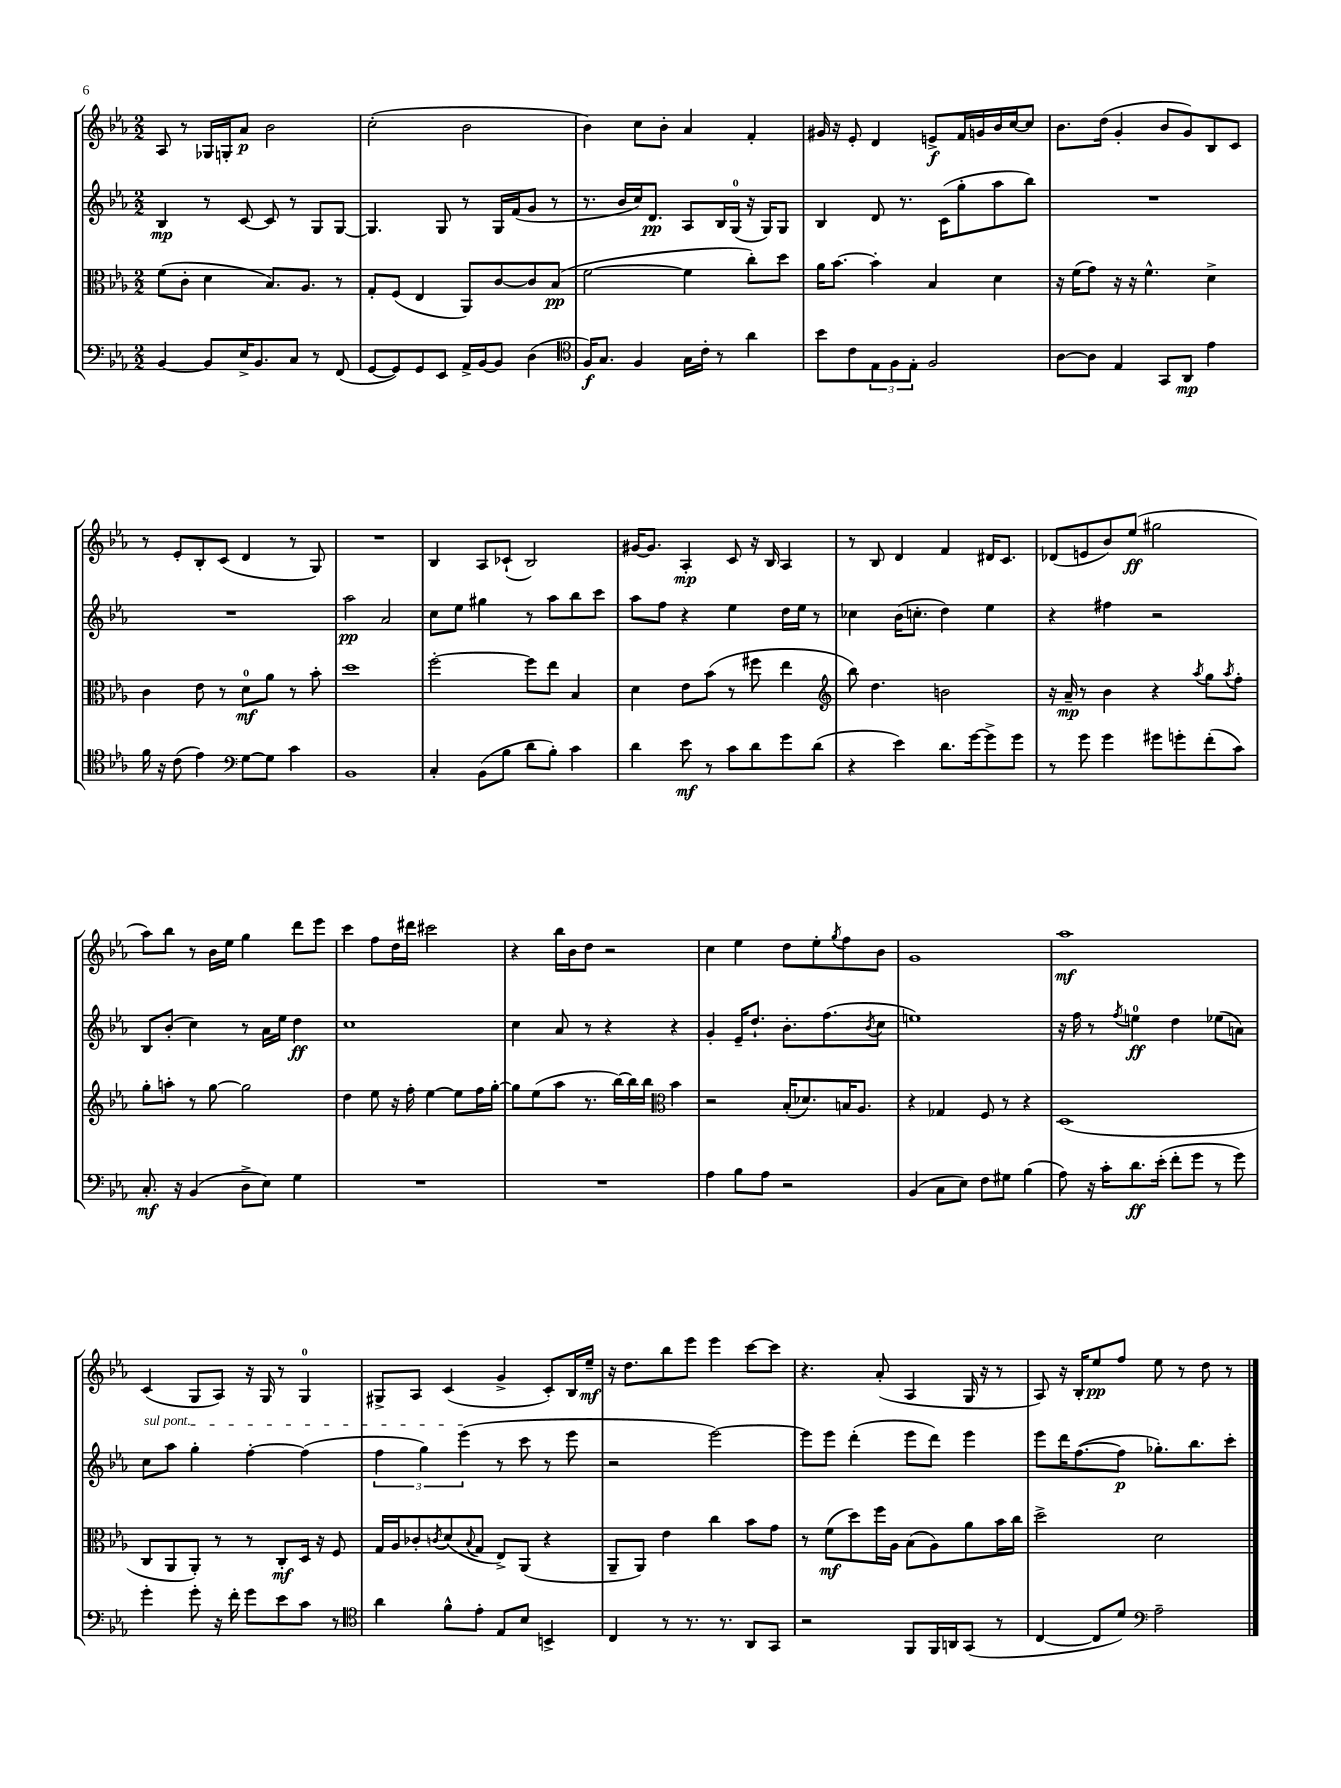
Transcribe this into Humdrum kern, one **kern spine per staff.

**kern	**dynam	**kern	**dynam	**kern	**dynam	**kern	**dynam
*part4	*part4	*part3	*part3	*part2	*part2	*part1	*part1
*staff4	*staff4	*staff3	*staff3	*staff2	*staff2	*staff1	*staff1
*clefF4	*	*clefC3	*	*clefG2	*	*clefG2	*
*k[b-e-a-]	*	*k[b-e-a-]	*	*k[b-e-a-]	*	*k[b-e-a-]	*
*M2/2	*	*M2/2	*	*M2/2	*	*M2/2	*
=13	=13	=13	=13	=13	=13	=13	=13
[4BB-/	.	(8f\L	.	4B-/	mp	8A-/	.
.	.	8c'\J	.	.	.	8r	.
8BB-/L]	.	4d\	.	8r	.	16G-X/LL	.
.	.	.	.	.	.	16Gn'/J	.
16E-^/K	.	.	.	[8c/	.	8a-/J	p
8.BB-/	.	.	.	.	.	.	.
.	.	8.B-/L)	.	8c/]	.	2b-\	.
8C/J	.	.	.	8r	.	.	.
.	.	8.A-/J	.	.	.	.	.
8r	.	.	.	8G/L	.	.	.
(8FF/	.	8r	.	[8G/J	.	.	.
=14	=14	=14	=14	=14	=14	=14	=14
[8GG/L	.	8G'/L	.	4.G/]	.	(2cc'\	.
8GG/])	.	(8F/J	.	.	.	.	.
8GG/	.	4E-/	.	.	.	.	.
8EE-/J	.	.	.	8G/	.	.	.
16AA-^/LL	.	8AA-/L)	.	8r	.	2b-\	.
[16BB-/J	.	.	.	.	.	.	.
8BB-/J]	.	[8c/	.	16G/LL	.	.	.
.	.	.	.	(16f/J	.	.	.
(4D\	.	8c/]	.	8g/J	.	.	.
.	.	(8B-/J	pp	8r	.	.	.
=15	=15	=15	=15	=15	=15	=15	=15
*clefC4	*	*	*	*	*	*	*
16F/KL)	f	[2f\	.	8.r	.	4b-\)	.
8.G/J	.	.	.	.	.	.	.
.	.	.	.	16b-/LL	.	.	.
4F/	.	.	.	16cc/J)	.	8cc\L	.
.	.	.	.	8.d/J	pp	.	.
.	.	.	.	.	.	8b-'\J	.
16G\LL	.	4f\]	.	8A-/L	.	4a-/	.
16c'\JJ	.	.	.	.	.	.	.
8r	.	.	.	16B-/L	.	.	.
.	.	.	.	(16G/JJ	.	.	.
4a-\	.	8cc'\L)	.	16r	.	4f'/	.
.	.	.	.	16G/KL)	.	.	.
.	.	8dd\J	.	8G/J	.	.	.
=16	=16	=16	=16	=16	=16	=16	=16
8b-\L	.	16a-\KL	.	4B-/	.	16g#X/	.
.	.	[8.b-\J	.	.	.	16r	.
8c\	.	.	.	.	.	8e-'/	.
12E-\	.	4b-'\]	.	8d/	.	4d/	.
12F\	.	.	.	.	.	.	.
.	.	.	.	8.r	.	.	.
12E-'\J	.	.	.	.	.	.	.
2F/	.	4B-/	.	.	.	8en^/L	f
.	.	.	.	(16c\KL	.	.	.
.	.	.	.	8gg'\	.	16f/L	.
.	.	.	.	.	.	16gn/	.
.	.	4d\	.	8aa-\	.	16b-/	.
.	.	.	.	.	.	[16cc/J	.
.	.	.	.	8bb-\J)	.	8cc/J]	.
=17	=17	=17	=17	=17	=17	=17	=17
[8A-\L	.	16r	.	1r	.	8.b-\L	.
.	.	(16f\KL	.	.	.	.	.
8A-\J]	.	8g\J)	.	.	.	.	.
.	.	.	.	.	.	(16dd\Jk	.
4E-/	.	16r	.	.	.	4g'/	.
.	.	16r	.	.	.	.	.
.	.	4.f^^\	.	.	.	.	.
8GG/L	.	.	.	.	.	8b-/L	.
8AA-/J	mp	.	.	.	.	8g/)	.
4e-\	.	4d^\	.	.	.	8B-/	.
.	.	.	.	.	.	8c/J	.
!!LO:LB:g=z
=18	=18	=18	=18	=18	=18	=18	=18
16f\	.	4c\	.	1r	.	8r	.
16r	.	.	.	.	.	.	.
(8c\	.	.	.	.	.	8e-'/L	.
4e-\)	.	8e-\	.	.	.	8B-'/	.
.	.	8r	.	.	.	(8c/J	.
*clefF4	*	*	*	*	*	*	*
[8G\L	.	8d\L	mf	.	.	4d/	.
8G\J]	.	8a-\J	.	.	.	.	.
4c\	.	8r	.	.	.	8r	.
.	.	8b-'\	.	.	.	8G/)	.
=19	=19	=19	=19	=19	=19	=19	=19
1BB-	.	1dd	.	2aa-\	pp	1r	.
.	.	.	.	2a-/	.	.	.
=20	=20	=20	=20	=20	=20	=20	=20
4C'/	.	[2ff'\	.	8cc\L	.	4B-/	.
.	.	.	.	8ee-\J	.	.	.
(8BB-\L	.	.	.	4gg#X\	.	8A-/L	.
8B-\J	.	.	.	.	.	(8c-X`/J	.
8d\L	.	8ff\L]	.	8r	.	2B-/)	.
8B-'\J)	.	8ee-\J	.	8aa-\L	.	.	.
4c\	.	4B-/	.	8bb-\	.	.	.
.	.	.	.	8ccc\J	.	.	.
=21	=21	=21	=21	=21	=21	=21	=21
4d\	.	4d\	.	8aa-\L	.	[16g#X/KL	.
.	.	.	.	.	.	8.g#/J]	.
.	.	.	.	8ff\J	.	.	.
8e-\	mf	8e-\L	.	4r	.	4A-'/	mp
8r	.	(8b-\J	.	.	.	.	.
8c\L	.	8r	.	4ee-\	.	8c/	.
8d\	.	8ff#X\	.	.	.	16r	.
.	.	.	.	.	.	16B-/	.
8g\	.	4ee-\	.	16dd\LL	.	4A-/	.
.	.	.	.	16ee-\JJ	.	.	.
(8d\J	.	.	.	8r	.	.	.
=22	=22	=22	=22	=22	=22	=22	=22
*	*	*clefG2	*	*	*	*	*
4r	.	8bb-\)	.	4cc-X\	.	8r	.
.	.	4.dd\	.	.	.	8B-/	.
4e-\)	.	.	.	(16b-\KL	.	4d/	.
.	.	.	.	8.ccn'\J	.	.	.
8.d\L	.	2bn\	.	4dd\)	.	4f/	.
[16g\k	.	.	.	.	.	.	.
8g^\]	.	.	.	4ee-\	.	16d#X/KL	.
.	.	.	.	.	.	8.c/J	.
8g\J	.	.	.	.	.	.	.
=23	=23	=23	=23	=23	=23	=23	=23
8r	.	16r	.	4r	.	(8d-X/L	.
.	.	16a-~/	mp	.	.	.	.
8g\	.	8r	.	.	.	8en/	.
4g\	.	4b-\	.	4ff#X\	.	8b-/)	.
.	.	.	.	.	.	(8ee-/J	ff
8g#X\L	.	4r	.	2r	.	2gg#X\	.
8gn'\	.	.	.	.	.	.	.
.	.	8qaa-/	.	.	.	.	.
(8f'\	.	8gg\L	.	.	.	.	.
.	.	8qaa-/	.	.	.	.	.
8c\J)	.	8ff'\J	.	.	.	.	.
!!LO:LB:g=z
=24	=24	=24	=24	=24	=24	=24	=24
8.C'/	mf	8gg'\L	.	8B-/L	.	8aa-\L)	.
.	.	8aan'\J	.	(8b-'/J	.	8bb-\J	.
16r	.	.	.	.	.	.	.
(4BB-/	.	8r	.	4cc\)	.	8r	.
.	.	[8gg\	.	.	.	16b-\LL	.
.	.	.	.	.	.	16ee-\JJ	.
8D^\L	.	2gg\]	.	8r	.	4gg\	.
8E-\J)	.	.	.	16a-\LL	.	.	.
.	.	.	.	16ee-\JJ	.	.	.
4G\	.	.	.	4dd\	ff	8ddd\L	.
.	.	.	.	.	.	8eee-\J	.
=25	=25	=25	=25	=25	=25	=25	=25
1r	.	4dd\	.	1cc	.	4ccc\	.
.	.	8ee-\	.	.	.	8ff\L	.
.	.	16r	.	.	.	16dd\L	.
.	.	16ff'\	.	.	.	16ddd#X\JJ	.
.	.	[4ee-\	.	.	.	2ccc#X\	.
.	.	8ee-\L]	.	.	.	.	.
.	.	16ff\L	.	.	.	.	.
.	.	[16gg'\JJ	.	.	.	.	.
=26	=26	=26	=26	=26	=26	=26	=26
1r	.	8gg\L]	.	4cc\	.	4r	.
.	.	(8ee-\	.	.	.	.	.
.	.	8aa-\J	.	8a-/	.	16bb-\LL	.
.	.	.	.	.	.	16b-\J	.
.	.	8.r	.	8r	.	8dd\J	.
.	.	.	.	4r	.	2r	.
.	.	[16bb-\LL)	.	.	.	.	.
.	.	16bb-\]	.	.	.	.	.
.	.	16bb-\JJ	.	.	.	.	.
*	*	*clefC3	*	*	*	*	*
.	.	4b-\	.	4r	.	.	.
=27	=27	=27	=27	=27	=27	=27	=27
4A-\	.	2r	.	4g'/	.	4cc\	.
8B-\L	.	.	.	16e-~/KL	.	4ee-\	.
.	.	.	.	8.dd`/J	.	.	.
8A-\J	.	.	.	.	.	.	.
2r	.	(16B-'/KL	.	8.b-'\L	.	8dd\L	.
.	.	8.d-X/)	.	.	.	.	.
.	.	.	.	.	.	8ee-'\	.
.	.	.	.	(8.ff\	.	.	.
.	.	.	.	.	.	8qgg/	.
.	.	16Bn/K	.	.	.	8ff\	.
.	.	8.A-/J	.	.	.	.	.
.	.	.	.	8qb-/	.	.	.
.	.	.	.	8cc\J	.	8b-\J	.
=28	=28	=28	=28	=28	=28	=28	=28
(4BB-/	.	4r	.	1een)	.	1g	.
8C\L	.	4G-X/	.	.	.	.	.
8E-\J)	.	.	.	.	.	.	.
8F\L	.	8F/	.	.	.	.	.
8G#X\J	.	8r	.	.	.	.	.
(4B-\	.	4r	.	.	.	.	.
=29	=29	=29	=29	=29	=29	=29	=29
8A-\)	.	(1D	.	16r	.	1aa-	mf
.	.	.	.	16ff\	.	.	.
16r	.	.	.	8r	.	.	.
16c'\KL	.	.	.	.	.	.	.
.	.	.	.	8qff/	.	.	.
8.d\	ff	.	.	4een\	ff	.	.
(16e-'\Jk	.	.	.	.	.	.	.
8f'\L	.	.	.	4dd\	.	.	.
8g\J	.	.	.	.	.	.	.
8r	.	.	.	(8ee-X\L	.	.	.
8g\)	.	.	.	8an\J)	.	.	.
!!LO:LB:g=z
=30	=30	=30	=30	=30	=30	=30	=30
!	!	!	!	!LO:TX:a:i:t=sul pont.	!	!	!
4g'\	.	8C/L	.	8cc\L	.	(4c/	.
.	.	8AA-/	.	8aa-\J	.	.	.
8g'\	.	8AA-'/J)	.	4gg'\	.	8G/L	.
16r	.	8r	.	.	.	8A-/J)	.
16f'\	.	.	.	.	.	.	.
8g\L	.	8r	.	[4ff'\	.	16r	.
.	.	.	.	.	.	16G/	.
8e-\	.	8C'/L	mf	.	.	8r	.
8c\J	.	16D/Jk	.	(4ff\]	.	4G/	.
.	.	16r	.	.	.	.	.
8r	.	8F/	.	.	.	.	.
=31	=31	=31	=31	=31	=31	=31	=31
*clefC4	*	*	*	*	*	*	*
4a-\	.	16G/LL	.	6ff\	.	8G#X^/L	.
.	.	16A-/J	.	.	.	.	.
.	.	8c-X'/	.	.	.	8A-/J	.
.	.	.	.	6gg\)	.	.	.
.	.	8qcn/	.	.	.	.	.
8f^^\L	.	(8d/	.	.	.	(4c/	.
.	.	.	.	(6eee-\	.	.	.
.	.	8qqB-/	.	.	.	.	.
8e-'\J	.	8G/J	.	.	.	.	.
8E-/L	.	8E-^/L)	.	8r	.	4g^/	.
8B-/J	.	(8AA-/J	.	8ccc\	.	.	.
4BBn^/	.	4r	.	8r	.	8c'/L)	.
.	.	.	.	8eee-\	.	16B-/L	.
.	.	.	.	.	.	16ee-~/JJ	mf
=32	=32	=32	=32	=32	=32	=32	=32
4C/	.	8AA-~/L	.	2r	.	16r	.
.	.	.	.	.	.	8.dd\L	.
.	.	8AA-/J)	.	.	.	.	.
8r	.	4e-\	.	.	.	8bb-\	.
8.r	.	.	.	.	.	8eee-\J	.
.	.	4cc\	.	[2eee-\)	.	4eee-\	.
8.r	.	.	.	.	.	.	.
8AA-/L	.	8b-\L	.	.	.	[8ccc\L	.
8GG/J	.	8g\J	.	.	.	8ccc\J]	.
=33	=33	=33	=33	=33	=33	=33	=33
2r	.	8r	.	8eee-\L]	.	4.r	.
.	.	(8f\L	mf	8eee-\J	.	.	.
.	.	8dd\)	.	(4ddd'\	.	.	.
.	.	16ff\L	.	.	.	(8a-'/	.
.	.	16A-\JJ	.	.	.	.	.
8FF/L	.	(8B-\L	.	8eee-\L	.	4A-/	.
16FF/L	.	8A-\)	.	8ddd\J)	.	.	.
16AAn/J	.	.	.	.	.	.	.
(8GG/J	.	8a-\	.	4eee-\	.	16G/	.
.	.	.	.	.	.	16r	.
8r	.	16b-\L	.	.	.	8r	.
.	.	16cc\JJ	.	.	.	.	.
=34	=34	=34	=34	=34	=34	=34	=34
[4C/	.	2dd^\	.	8eee-\L	.	8A-/)	.
.	.	.	.	16ddd\K	.	16r	.
.	.	.	.	([8.ff\	.	16B-'/KL	.
8C/L]	.	.	.	.	.	8ee-/	pp
8d/J)	.	.	.	8ff\J]	p	8ff/J	.
*clefF4	*	*	*	*	*	*	*
2A-~\	.	2d\	.	8.gg-X'\L)	.	8ee-\	.
.	.	.	.	.	.	8r	.
.	.	.	.	8.bb-\	.	.	.
.	.	.	.	.	.	8dd\	.
.	.	.	.	8ccc'\J	.	8r	.
==	==	==	==	==	==	==	==
*-	*-	*-	*-	*-	*-	*-	*-
